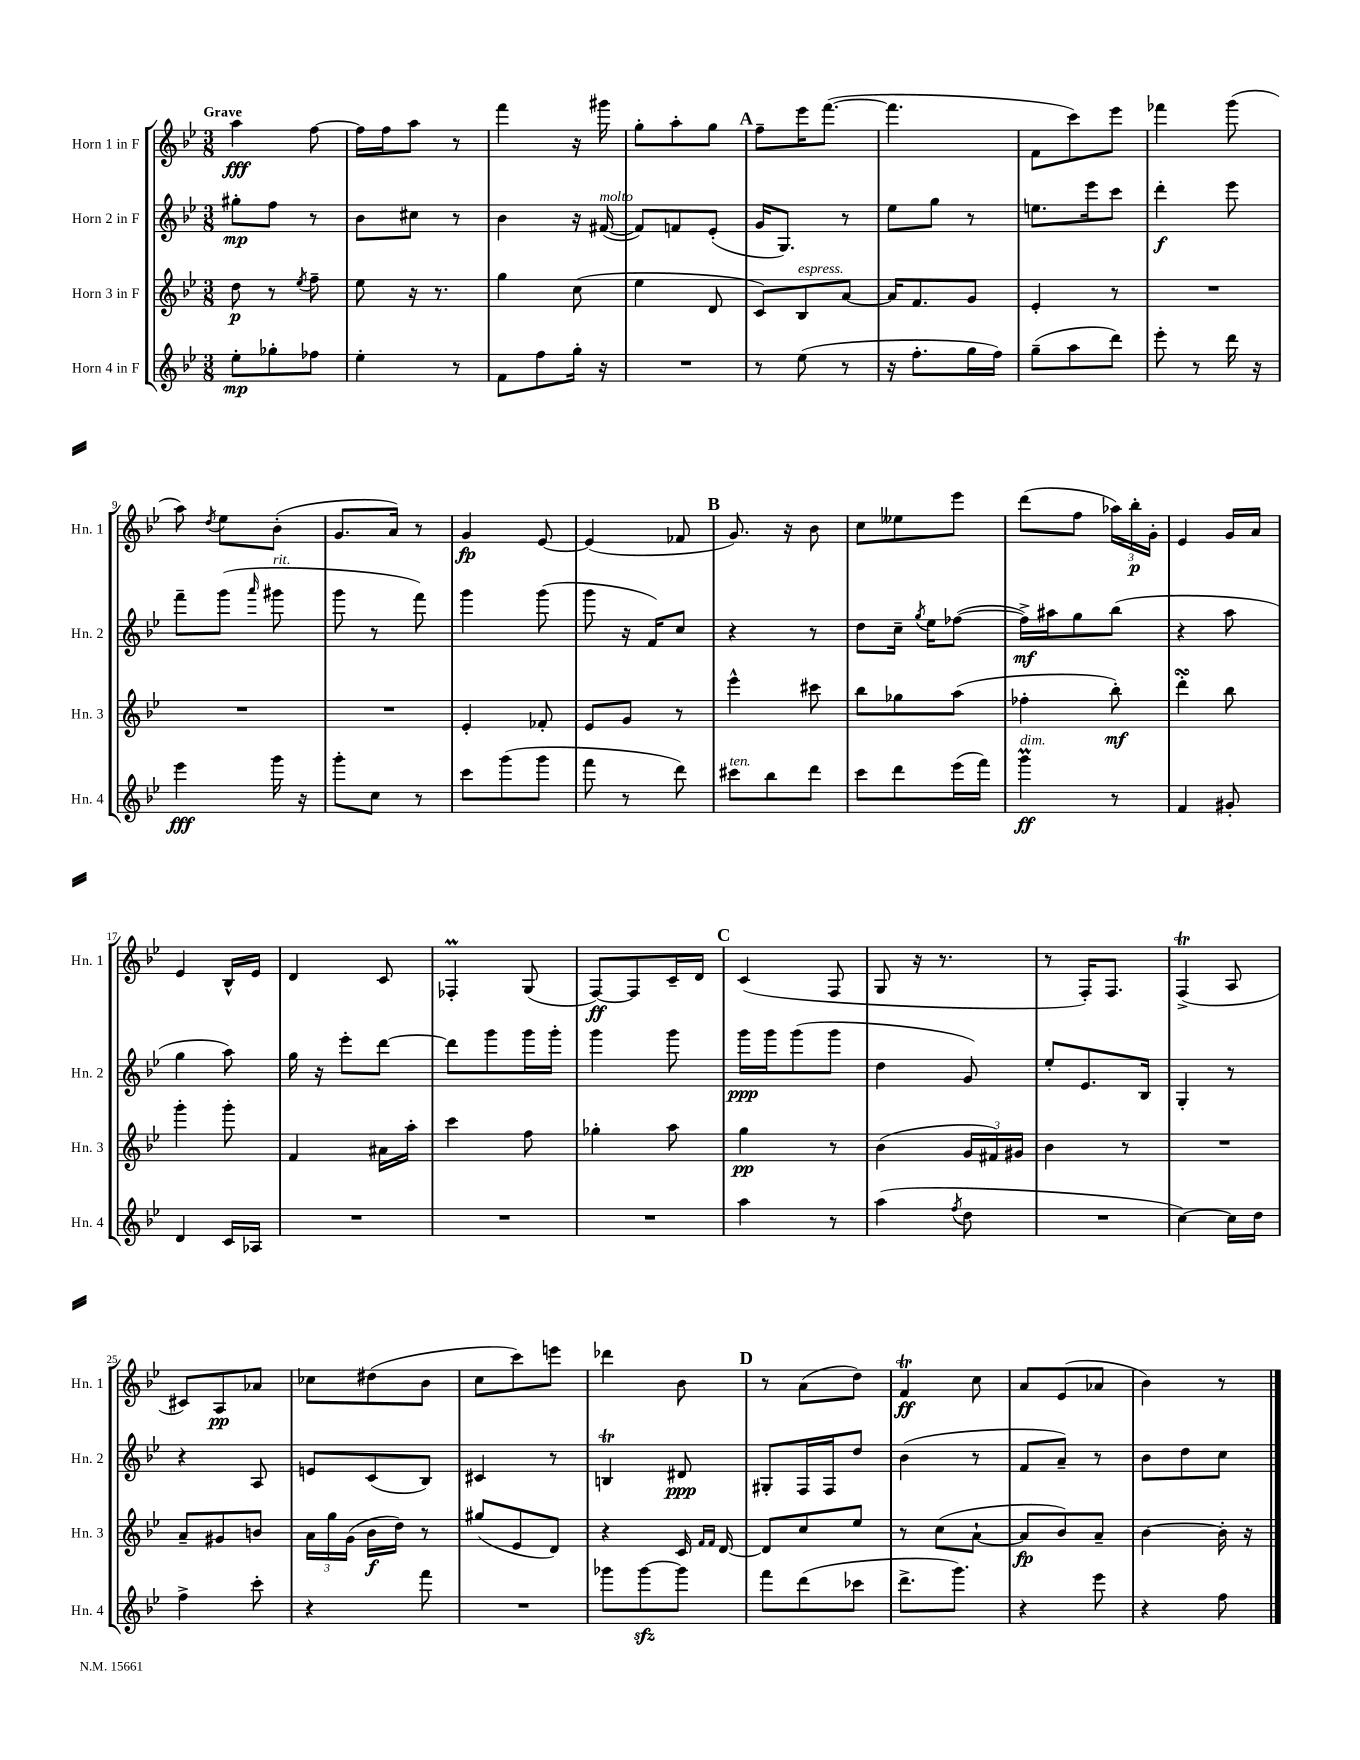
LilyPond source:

<<
\new StaffGroup <<
\new Staff = "s0" \with { instrumentName = "Horn 1 in F" shortInstrumentName = "Hn. 1" } {
    \clef treble \key bes \major \numericTimeSignature \time 3/8 \tempo "Grave"
    \autoBeamOff a''4\fff f''8~ |
    f''16[ f''16 a''8] r8 |
    f'''4 r16 gis'''16 |
    g''8[-. a''8-. g''8] |
    \mark \markup { \bold "A" } f''8[-- ees'''16 f'''8.]~( |
    f'''4. |
    f'8[ c'''8) ees'''8] |
    fes'''4 g'''8( |
    a''8) \acciaccatura { d''8 } ees''8[ bes'8]-.( |
    g'8.[ a'16]) r8 |
    g'4\fp ees'8~ |
    ees'4( fes'8 |
    \mark \markup { \bold "B" } g'8.) r16 bes'8 |
    c''8[ eeses''8 ees'''8] |
    d'''8[( f''8] \tuplet 3/2 { aes''16[) bes''16-.\p g'16]-. } |
    ees'4 g'16[ a'16] |
    ees'4 bes16[-^ ees'16] |
    d'4 c'8 |
    fes4-.\prall g8( |
    f8[~\ff) f8 c'16-- d'16] |
    \mark \markup { \bold "C" } c'4( f8 |
    g8 r16 r8. |
    r8 f16[-.) f8.] |
    f4->\trill( a8 |
    cis'8[) a8\pp aes'8] |
    ces''8[ dis''8( bes'8] |
    c''8[ c'''8) e'''8] |
    des'''4 bes'8 |
    \mark \markup { \bold "D" } r8 a'8[( d''8]) |
    f'4\trill\ff c''8 |
    a'8[ ees'8( aes'8] |
    bes'4) r8 \bar "|." |
}
\new Staff = "s1" \with { instrumentName = "Horn 2 in F" shortInstrumentName = "Hn. 2" } {
    \clef treble \key bes \major \numericTimeSignature \time 3/8
    \autoBeamOff gis''8[-.\mp f''8] r8 |
    bes'8[ cis''8] r8 |
    bes'4 r16 fis'16~^\markup { \italic "molto" }( |
    fis'8[) f'8 ees'8]-.( |
    \mark \markup { \bold "A" } g'16[ g8.]) r8 |
    ees''8[ g''8] r8 |
    e''8.[ ees'''16 c'''8] |
    d'''4-.\f ees'''8 |
    f'''8[-- g'''8]( \grace { a'''16 } gis'''8^\markup { \italic "rit." } |
    g'''8 r8 f'''8) |
    g'''4 g'''8( |
    g'''8 r16 f'16[) c''8] |
    \mark \markup { \bold "B" } r4 r8 |
    d''8[ c''16]-- \acciaccatura { g''8 } ees''16[ fes''8]~( |
    fes''16[->\mf) ais''16 g''8 bes''8]( |
    r4 a''8 |
    g''4 a''8) |
    g''16 r16 ees'''8[-. d'''8]~ |
    d'''8[ g'''8 g'''16 g'''16]-. |
    g'''4 g'''8 |
    \mark \markup { \bold "C" } g'''16[\ppp g'''16 g'''8( g'''8] |
    d''4 g'8) |
    ees''8[-. ees'8. bes16] |
    g4-. r8 |
    r4 a8 |
    e'8[ c'8( bes8]) |
    cis'4 r8 |
    b4\trill dis'8\ppp |
    \mark \markup { \bold "D" } gis8[-. f16 f16 d''8] |
    bes'4( r8 |
    f'8[ a'8]--) r8 |
    bes'8[ d''8 c''8] \bar "|." |
}
\new Staff = "s2" \with { instrumentName = "Horn 3 in F" shortInstrumentName = "Hn. 3" } {
    \clef treble \key bes \major \numericTimeSignature \time 3/8
    \autoBeamOff d''8\p r8 \acciaccatura { ees''8 } f''8-- |
    ees''8 r16 r8. |
    g''4 c''8( |
    ees''4 d'8 |
    \mark \markup { \bold "A" } c'8[) bes8^\markup { \italic "espress." } a'8]~ |
    a'16[ f'8. g'8] |
    ees'4-. r8 |
    R4. |
    R4. |
    R4. |
    ees'4-. fes'8-. |
    ees'8[ g'8] r8 |
    \mark \markup { \bold "B" } ees'''4-^ cis'''8 |
    bes''8[ ges''8 a''8]( |
    fes''4-. bes''8-.\mf) |
    d'''4-.\turn bes''8 |
    g'''4-. g'''8-. |
    f'4 ais'16[ a''16]-. |
    c'''4 f''8 |
    ges''4-. a''8 |
    \mark \markup { \bold "C" } g''4\pp r8 |
    bes'4( \tuplet 3/2 { g'16[ fis'16) gis'16] } |
    bes'4 r8 |
    R4. |
    a'8[-- gis'8 b'8] |
    \tuplet 3/2 { a'16[ g''16 g'16]( } bes'16[\f d''16]) r8 |
    gis''8[( ees'8 d'8]) |
    r4 c'16 \grace { f'16[ f'16] } d'16~ |
    \mark \markup { \bold "D" } d'8[ c''8 ees''8] |
    r8 c''8[( a'8]~-! |
    a'8[\fp bes'8) a'8]-- |
    bes'4~ bes'16-. r16 \bar "|." |
}
\new Staff = "s3" \with { instrumentName = "Horn 4 in F" shortInstrumentName = "Hn. 4" } {
    \clef treble \key bes \major \numericTimeSignature \time 3/8
    \autoBeamOff ees''8[-.\mp ges''8-. fes''8] |
    ees''4-. r8 |
    f'8[ f''8 g''16]-. r16 |
    R4. |
    \mark \markup { \bold "A" } r8 ees''8( r8 |
    r16 f''8.[-. g''16 f''16]) |
    g''8[--( a''8 d'''8]) |
    ees'''8-. r8 d'''16 r16 |
    ees'''4\fff g'''16 r16 |
    g'''8[-. c''8] r8 |
    c'''8[ g'''8( g'''8] |
    f'''8 r8 d'''8) |
    \mark \markup { \bold "B" } cis'''8[^\markup { \italic "ten." } bes''8 d'''8] |
    c'''8[ d'''8 ees'''16( f'''16]) |
    g'''4\prall\ff^\markup { \italic "dim." } r8 |
    f'4 gis'8-. |
    d'4 c'16[ aes16] |
    R4. |
    R4. |
    R4. |
    \mark \markup { \bold "C" } a''4 r8 |
    a''4( \acciaccatura { f''8 } d''8 |
    R4. |
    c''4~) c''16[ d''16] |
    f''4-> c'''8-. |
    r4 f'''8 |
    R4. |
    ges'''8[ ges'''8~\sfz ges'''8] |
    \mark \markup { \bold "D" } f'''8[ d'''8( ces'''8] |
    d'''8.[-> g'''8.]) |
    r4 ees'''8 |
    r4 f''8 \bar "|." |
}
>>
>>
